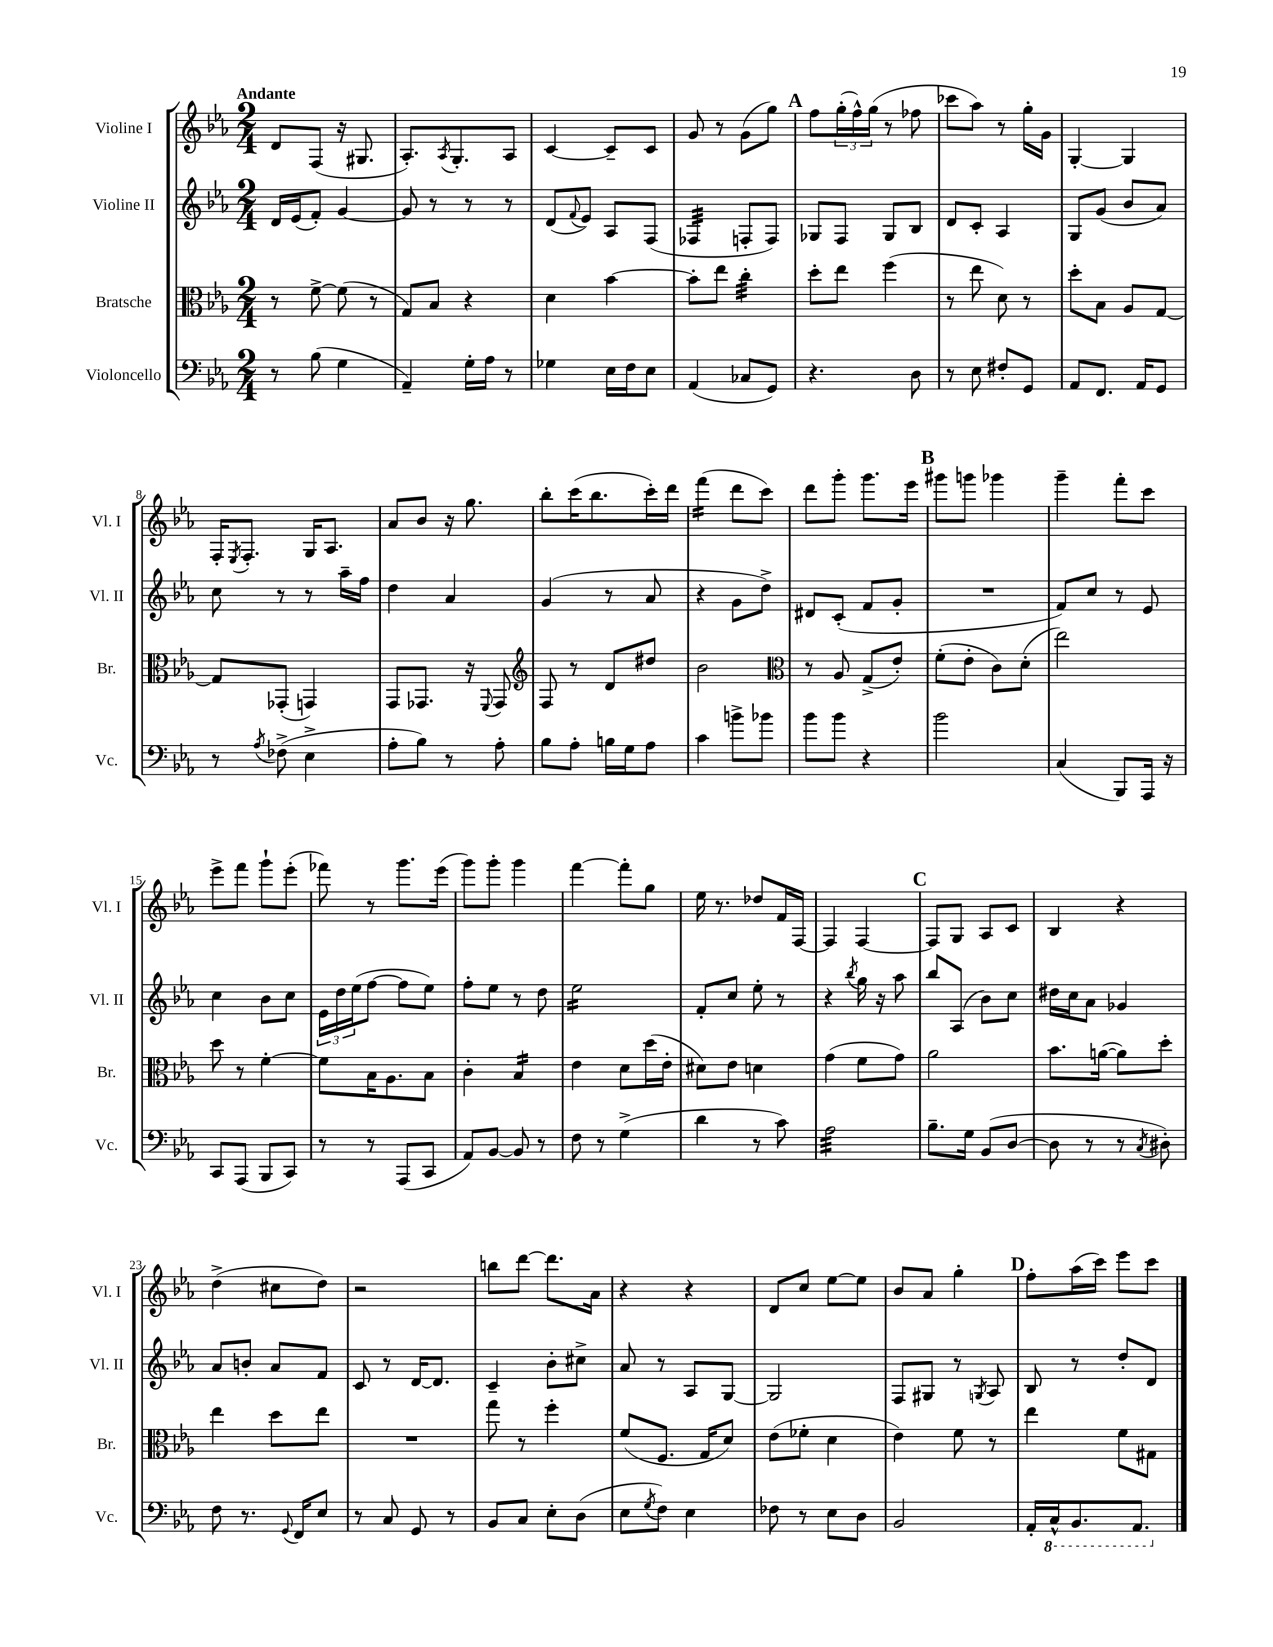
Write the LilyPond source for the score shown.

<<
\new StaffGroup <<
\new Staff = "s0" \with { instrumentName = "Violine I" shortInstrumentName = "Vl. I" } {
    \clef treble \key ees \major \numericTimeSignature \time 2/4 \tempo "Andante"
    d'8 f8( r16 gis8. |
    aes8.-.) \acciaccatura { aes8 } g8.-. aes8 |
    c'4~ c'8-- c'8 |
    g'8 r8 g'8( g''8) |
    \mark \markup { \bold "A" } f''8 \tuplet 3/2 { g''16-.( f''16-^) g''16( } r8 fes''8 |
    ces'''8 aes''8) r8 g''16-. g'16 |
    g4~-. g4 |
    f16-. \acciaccatura { ees8 } f8.-. g16 aes8. |
    aes'8 bes'8 r16 g''8. |
    bes''8-. c'''16( bes''8. c'''16-.) d'''16 |
    f'''4:16( d'''8 c'''8) |
    d'''8 g'''8-. g'''8. ees'''16 |
    \mark \markup { \bold "B" } gis'''8 g'''8 ges'''4 |
    g'''4-- f'''8-. c'''8 |
    ees'''8-> f'''8 g'''8-! ees'''8-.( |
    fes'''8) r8 g'''8. ees'''16( |
    g'''8) g'''8-. g'''4 |
    f'''4~ f'''8-. g''8 |
    ees''16 r8. des''8 f'16 f16~ |
    f4 f4~ |
    \mark \markup { \bold "C" } f8 g8 aes8 c'8 |
    bes4 r4 |
    d''4->( cis''8 d''8) |
    r2 |
    b''8 d'''8~ d'''8. aes'16 |
    r4 r4 |
    d'8 c''8 ees''8~ ees''8 |
    bes'8 aes'8 g''4-. |
    \mark \markup { \bold "D" } f''8-. aes''16( c'''16) ees'''8 c'''8 \bar "|." |
}
\new Staff = "s1" \with { instrumentName = "Violine II" shortInstrumentName = "Vl. II" } {
    \clef treble \key ees \major \numericTimeSignature \time 2/4
    d'16 ees'16( f'8-.) g'4~ |
    g'8 r8 r8 r8 |
    d'8( \appoggiatura { f'8 } ees'8) aes8 f8( |
    fes4:32 f8-. f8) |
    \mark \markup { \bold "A" } ges8 f8 ges8 bes8 |
    d'8 c'8-. aes4 |
    g8 g'8( bes'8 aes'8) |
    c''8 r8 r8 aes''16-- f''16 |
    d''4 aes'4 |
    g'4( r8 aes'8 |
    r4 g'8 d''8->) |
    dis'8 c'8-.( f'8 g'8-. |
    \mark \markup { \bold "B" } R2 |
    f'8) c''8 r8 ees'8 |
    c''4 bes'8 c''8 |
    \tuplet 3/2 { ees'16 d''16 ees''16( } f''8~ f''8 ees''8) |
    f''8-. ees''8 r8 d''8 |
    ees''2:16 |
    f'8-. c''8 ees''8-. r8 |
    r4 \acciaccatura { bes''8 } g''16 r16 aes''8 |
    \mark \markup { \bold "C" } bes''8 aes8( bes'8) c''8 |
    dis''16 c''16 aes'8 ges'4 |
    aes'8 b'8-. aes'8 f'8 |
    c'8 r8 d'16~ d'8. |
    c'4-- bes'8-. cis''8-> |
    aes'8 r8 aes8 g8~ |
    g2 |
    f8 gis8 r8 \acciaccatura { g8 } aes8 |
    \mark \markup { \bold "D" } bes8 r8 d''8-. d'8 \bar "|." |
}
\new Staff = "s2" \with { instrumentName = "Bratsche" shortInstrumentName = "Br." } {
    \clef alto \key ees \major \numericTimeSignature \time 2/4
    r8 f'8~-> f'8( r8 |
    g8) bes8 r4 |
    d'4 bes'4~ |
    bes'8-. ees''8 c''4:32-. |
    \mark \markup { \bold "A" } d''8-. ees''8 f''4( |
    r8 ees''8 d'8) r8 |
    d''8-. bes8 aes8 g8~ |
    g8 ges,8-.( g,4) |
    g,8 ges,8. r16 \appoggiatura { f,8 } ges,8 |
    \clef treble f8 r8 d'8 dis''8 |
    bes'2 |
    \clef alto r8 aes8 g8->( ees'8-.) |
    \mark \markup { \bold "B" } f'8-.( ees'8-. c'8) d'8-.( |
    ees''2) |
    d''8 r8 f'4~-. |
    f'8 bes16 aes8. bes8 |
    c'4-. bes4:16 |
    ees'4 d'8 d''16( ees'16-. |
    dis'8) ees'8 d'4 |
    g'4( f'8 g'8) |
    \mark \markup { \bold "C" } aes'2 |
    bes'8. a'16~( a'8) d''8-. |
    ees''4 d''8 ees''8 |
    R2 |
    g''8 r8 f''4-. |
    f'8( f8. g16 d'8) |
    ees'8( fes'8-. d'4 |
    ees'4) f'8 r8 |
    \mark \markup { \bold "D" } ees''4 f'8 gis8 \bar "|." |
}
\new Staff = "s3" \with { instrumentName = "Violoncello" shortInstrumentName = "Vc." } {
    \clef bass \key ees \major \numericTimeSignature \time 2/4
    r8 bes8( g4 |
    aes,4--) g16-. aes16 r8 |
    ges4 ees16 f16 ees8 |
    aes,4( ces8 g,8) |
    \mark \markup { \bold "A" } r4. d8 |
    r8 ees8 fis8-. g,8 |
    aes,8 f,8. aes,16 g,8 |
    r8 \acciaccatura { aes8 } fes8->( ees4-> |
    aes8-. bes8) r8 aes8-. |
    bes8 aes8-. b16 g16 aes8 |
    c'4 b'8-> bes'8 |
    bes'8 bes'8 r4 |
    \mark \markup { \bold "B" } bes'2 |
    c4( bes,,8) aes,,16 r16 |
    c,8 aes,,8( bes,,8 c,8) |
    r8 r8 aes,,8( c,8 |
    aes,8) bes,8~ bes,8 r8 |
    f8 r8 g4->( |
    d'4 r8 c'8) |
    aes2:32 |
    \mark \markup { \bold "C" } bes8.-- g16 bes,8( d8~ |
    d8 r8 r8 \acciaccatura { c8 } dis8-.) |
    f8 r8. \appoggiatura { g,8 } f,16 ees8 |
    r8 c8 g,8 r8 |
    bes,8 c8 ees8-. d8( |
    ees8 \acciaccatura { g8 } f8) ees4 |
    fes8 r8 ees8 d8 |
    bes,2 |
    \mark \markup { \bold "D" } aes,16-. \ottava #-1 c,16-^ bes,,8. aes,,8. \ottava #0 \bar "|." |
}
>>
>>
